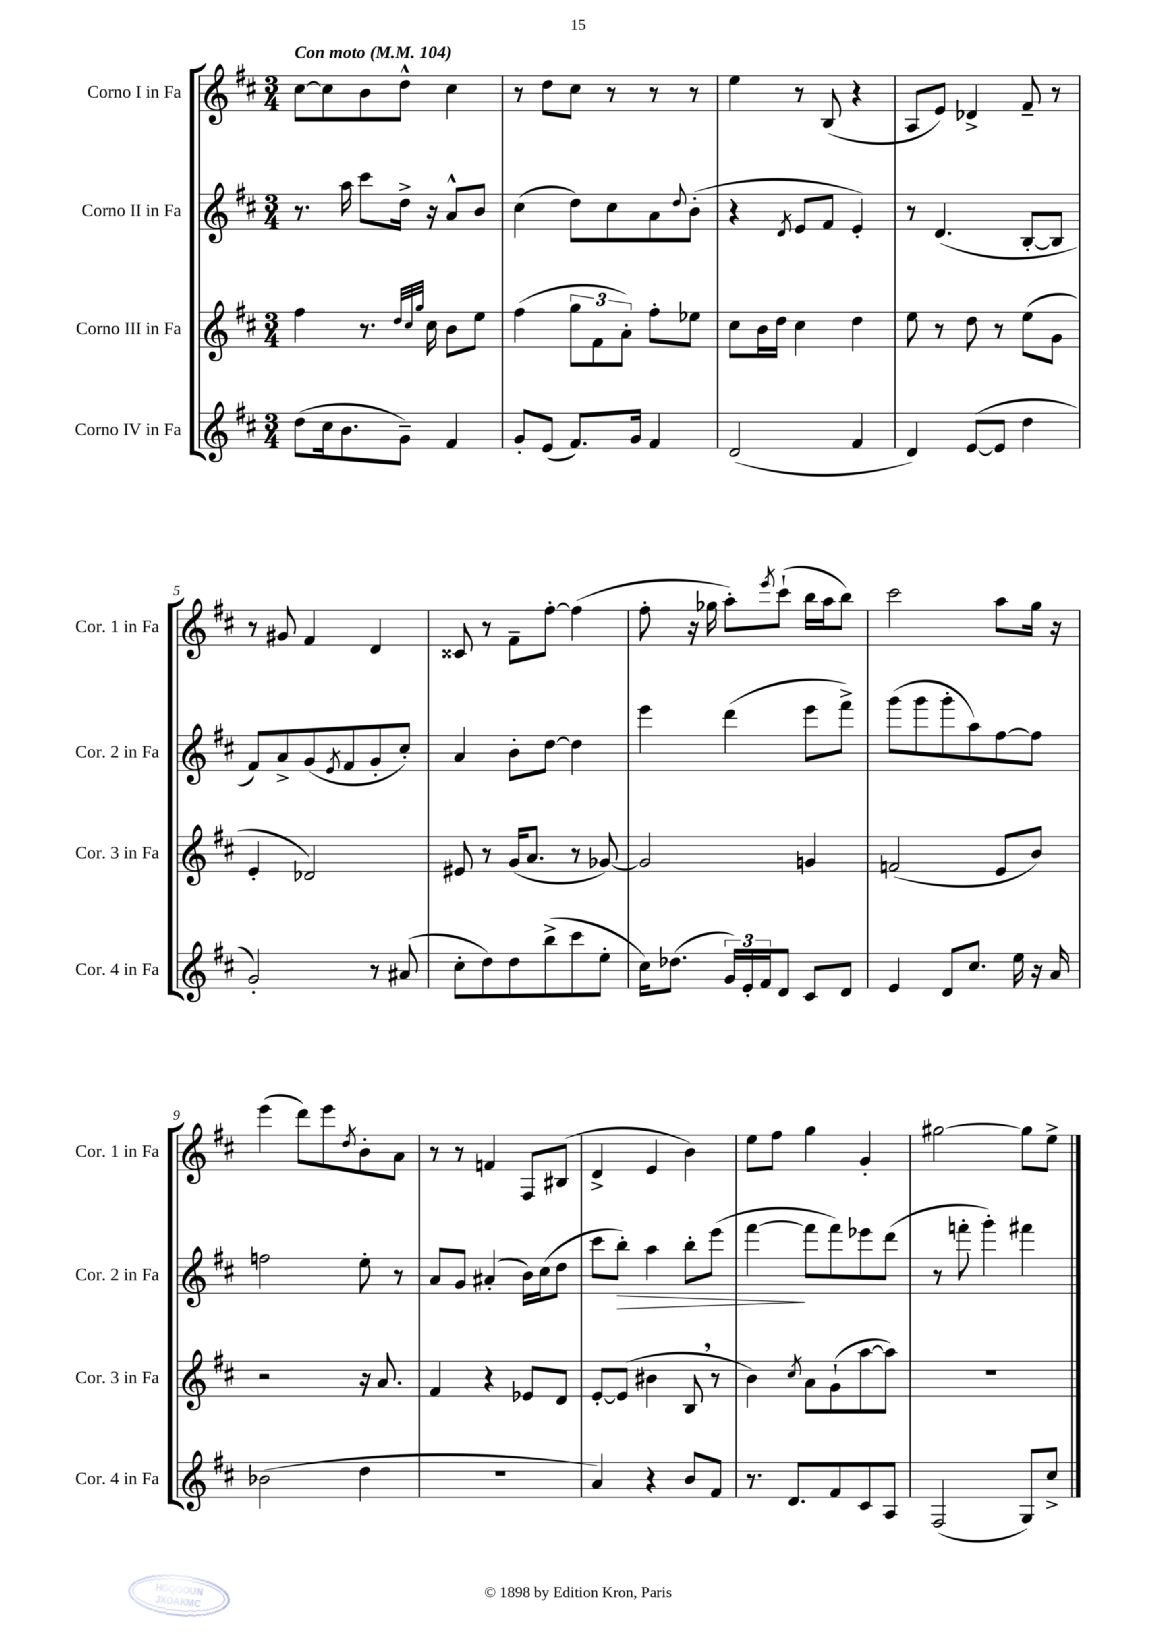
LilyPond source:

<<
\new StaffGroup <<
\new Staff = "s0" \with { instrumentName = "Corno I in Fa" shortInstrumentName = "Cor. 1 in Fa" } {
    \clef treble \key d \major \numericTimeSignature \time 3/4 \tempo "Con moto" 4 = 104
    cis''8~ cis''8 b'8 d''8-^ cis''4 |
    r8 d''8 cis''8 r8 r8 r8 |
    e''4 r8 b8( r4 |
    a8 e'8) des'4-> fis'8-- r8 |
    r8 gis'8 fis'4 d'4 |
    cisis'8 r8 fis'8-- fis''8~-. fis''4( |
    fis''8-. r16 ges''16 a''8-.) \acciaccatura { e'''8 } cis'''8-!( b''16 a''16 b''8) |
    cis'''2 a''8 g''16 r16 |
    e'''4( d'''8) e'''8 \acciaccatura { d''8 } b'8-. a'8 |
    r8 r8 f'4 fis8 bis8( |
    d'4-> e'4 b'4) |
    e''8 fis''8 g''4 g'4-. |
    gis''2~ gis''8 e''8-> \bar "|." |
}
\new Staff = "s1" \with { instrumentName = "Corno II in Fa" shortInstrumentName = "Cor. 2 in Fa" } {
    \clef treble \key d \major \numericTimeSignature \time 3/4
    r8. a''16 cis'''8 d''16-> r16 a'8-^ b'8 |
    cis''4( d''8) cis''8 a'8 \appoggiatura { d''8 } b'8-.( |
    r4 \acciaccatura { d'8 } e'8 fis'8 e'4-.) |
    r8 d'4.( b8~-. b8 |
    fis'8) a'8-> g'8( \acciaccatura { e'8 } fis'8 g'8-. cis''8-.) |
    a'4 b'8-. d''8~ d''4 |
    e'''4 d'''4( e'''8 fis'''8->) |
    g'''8( g'''8 g'''8-. a''8) fis''8~ fis''8 |
    f''2 e''8-. r8 |
    a'8 g'8 ais'4-.( b'16) cis''16( d''8 |
    cis'''8 b''8-.\>) a''4 b''8-. e'''8( |
    fis'''4~\! fis'''8 fis'''8) ees'''8 d'''8( |
    r8 f'''8-. g'''4-.) fis'''4 \bar "|." |
}
\new Staff = "s2" \with { instrumentName = "Corno III in Fa" shortInstrumentName = "Cor. 3 in Fa" } {
    \clef treble \key d \major \numericTimeSignature \time 3/4
    fis''4 r8. \grace { d''32 cis''32 g''32 } cis''16 b'8 e''8 |
    fis''4( \tuplet 3/2 { g''8 fis'8 a'8-.) } fis''8-. ees''8 |
    cis''8 b'16 d''16 cis''4 d''4 |
    e''8 r8 d''8 r8 e''8( g'8 |
    e'4-. des'2) |
    eis'8 r8 g'16( a'8. r8 ges'8~) |
    ges'2 g'4 |
    f'2( e'8 b'8) |
    r2 r16 a'8. |
    fis'4 r4 ees'8 d'8 |
    e'8~-. e'8( bis'4 b8 \breathe r8 |
    b'4) \acciaccatura { cis''8 } a'8 g'8-!( a''8~ a''8) |
    R2. \bar "|." |
}
\new Staff = "s3" \with { instrumentName = "Corno IV in Fa" shortInstrumentName = "Cor. 4 in Fa" } {
    \clef treble \key d \major \numericTimeSignature \time 3/4
    d''8( cis''16 b'8. g'8--) fis'4 |
    g'8-. e'8( fis'8.) g'16 fis'4 |
    d'2( fis'4 |
    d'4) e'8~( e'8 d''4 |
    g'2-.) r8 ais'8( |
    cis''8-. d''8) d''8 b''8->( cis'''8 e''8-. |
    cis''16) des''8.( \tuplet 3/2 { g'16) e'16-. fis'16 } d'8 cis'8 d'8 |
    e'4 d'8 cis''8. e''16 r16 a'16 |
    bes'2( d''4 |
    R2. |
    a'4) r4 b'8 fis'8 |
    r8. d'8. fis'8 cis'8 a8 |
    fis2( g8) cis''8-> \bar "|." |
}
>>
>>
